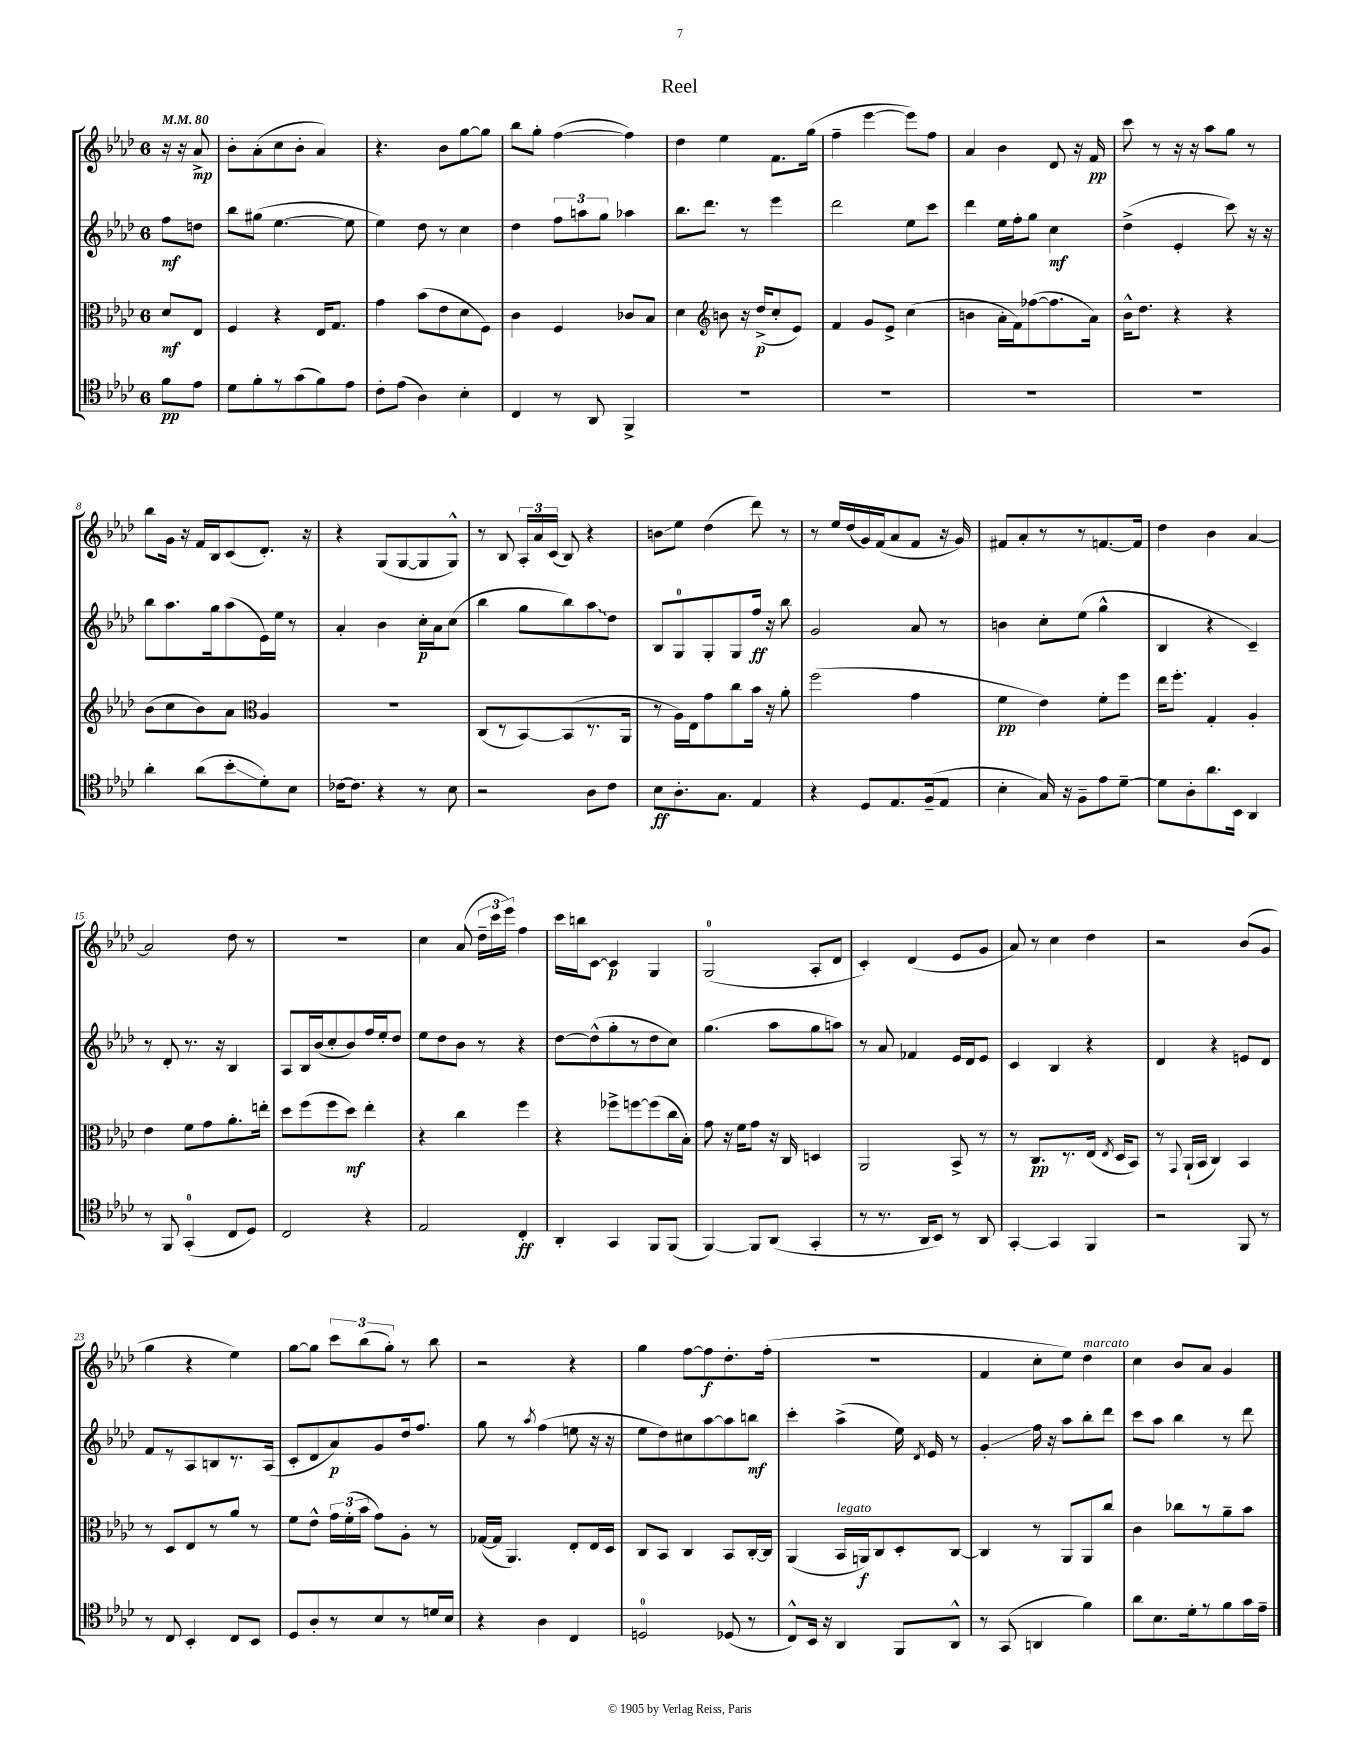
\header { title = "Reel" }
<<
\new StaffGroup <<
\new Staff = "s0" {
    \clef treble \key aes \major \once \override Staff.TimeSignature.style = #'single-digit \time 6/8 \partial 4 \tempo 4 = 80
    \autoBeamOff r16 r16 aes'8->\mp |
    bes'8[-. aes'8-.( c''8 bes'8]-. aes'4) |
    r4. bes'8[ g''8~ g''8] |
    bes''8[ g''8]-. f''4~( f''4) |
    des''4 ees''4 f'8.[ g''16]( |
    f''4-- ees'''4~ ees'''8[) f''8] |
    aes'4 bes'4 des'8 r16 f'16\pp |
    c'''8 r8 r16 r16 aes''8[ g''8] r8 |
    bes''8[ g'16] r16 f'16[ bes16 c'8( des'8.]-.) r16 |
    r4 g8[( g8~ g8 g8]-^) |
    r8 bes8 \tuplet 3/2 { aes16[-. aes'16 c'16]( } bes8) r4 |
    b'8[\glissando ees''8] des''4( des'''8) r8 |
    r8 ees''16[ des''16( g'16) f'16( aes'8 f'8] r16 g'16) |
    fis'8[ aes'8-. r8 r8 f'8.~ f'16] |
    des''4 bes'4 aes'4~ |
    aes'2 des''8 r8 |
    r2. |
    c''4 aes'8( \tuplet 3/2 { des''16[-- c'''16 ees'''16]) } f''4 |
    c'''16[ b''16 c'8]~ c'4\p g4 |
    g2-0( aes8[-. des'8] |
    c'4-.) des'4( ees'8[ g'8] |
    aes'8) r8 c''4 des''4 |
    r2 bes'8[( g'8] |
    g''4 r4 ees''4) |
    g''8[~ g''8] \tuplet 3/2 { c'''8[ bes''8( g''8]-.) } r8 bes''8 |
    r2 r4 |
    g''4 f''8[~ f''8\f des''8.-. f''16]-.( |
    R2. |
    f'4 c''8[-. ees''8]) des''4^\markup { \italic "marcato" } |
    c''4 bes'8[ aes'8] g'4 \bar "|." |
}
\new Staff = "s1" {
    \clef treble \key aes \major \once \override Staff.TimeSignature.style = #'single-digit \time 6/8 \partial 4
    \autoBeamOff f''8[\mf d''8] |
    bes''8[ gis''8]( ees''4.~ ees''8 |
    ees''4) des''8 r8 c''4 |
    des''4 \tuplet 3/2 { f''8[ a''8 g''8] } aes''4 |
    bes''8.[ des'''8.] r8 ees'''4 |
    des'''2 ees''8[ c'''8] |
    des'''4 ees''16[ f''16-. g''8] c''4\mf |
    des''4->( ees'4-. c'''8) r16 r16 |
    bes''8[ aes''8. g''16 aes''8( ees'16) ees''16] r8 |
    aes'4-. bes'4 c''16[-.\p aes'16 c''8]( |
    bes''4 g''8[ bes''8) \once \override Glissando.style = #'zigzag aes''8\glissando des''8] |
    bes8[ g8-0 g8-. g8 f''16]\ff r16 bes''8 |
    g'2 aes'8 r8 |
    b'4 c''8[-. ees''8]( g''4-^ |
    bes4 r4 c'4--) |
    r8 des'8-. r8. r16 bes4 |
    aes8[ bes16 bes'16( c''8-. bes'8) f''16 ees''16-. des''8] |
    ees''8[ des''8 bes'8] r8 r4 |
    des''8[~ des''8-^( g''8-. r8 des''8 c''8]) |
    g''4.( aes''8[ g''8 a''8]) |
    r8 aes'8 fes'4 ees'16[ des'16 ees'8] |
    c'4 bes4 r4 |
    des'4 r4 e'8[ des'8] |
    f'8[ r8 aes8 b8 r8. aes16]( |
    c'8[-. des'8 aes'8\p) g'8 des''16 f''8.] |
    g''8 r8 \acciaccatura { aes''8 } f''4( e''8 r16 r16 |
    ees''8[ des''8) cis''8 aes''8~ aes''8 b''8]\mf |
    c'''4-. aes''4->( ees''16) \acciaccatura { des'8 } ees'16 r8 |
    g'4-.\glissando f''16 r16 aes''8[ bes''8-. des'''8] |
    c'''8[ aes''8] bes''4 r8 des'''8 \bar "|." |
}
\new Staff = "s2" {
    \clef alto \key aes \major \once \override Staff.TimeSignature.style = #'single-digit \time 6/8 \partial 4
    \autoBeamOff des'8[\mf ees8] |
    f4 r4 ees16[ g8.] |
    g'4 bes'8[( ees'8 des'8 f8]) |
    c'4 f4 ces'8[ bes8] |
    des'4 \clef treble b'8 r16 des''16[->\p( c''8-. ees'8]) |
    f'4 g'8[ ees'8]-> c''4( |
    b'4 aes'16[-. f'16) fes''8~( fes''8. aes'16]) |
    bes'16[-^ des''8.] r4 r4 |
    bes'8[( c''8 bes'8) aes'8] \clef alto aes4 |
    R2. |
    c8[( r8 bes,8~) bes,8( r8. aes,16] |
    r8 aes16[) ees16 g'8 c''8 bes'16] r16 aes'8-. |
    f''2( g'4 |
    f'4\pp ees'4) f'8[-. f''8] |
    ees''16[ f''8.]-. g4-. aes4-. |
    ees'4 f'8[ g'8 aes'8.-. e''16]-. |
    des''8[ f''8( f''8 des''8]\mf) ees''4-. |
    r4 c''4 f''4 |
    r4 fes''8[-> f''8~ f''8( c''16 bes16]-.) |
    g'8 r16 f'16[ g'8] r16 c16 d4 |
    aes,2 bes,8-> r8 |
    r8 c8.[\pp r8. ees16]( \acciaccatura { ees8 } des16[ bes,8]) |
    r8 \appoggiatura { g,8 } aes,16[-!( bes,16] c4) bes,4 |
    r8 des8[ ees8 r8 aes'8] r8 |
    f'8[ ees'8]-^ \tuplet 3/2 { g'16[ f'16-.( bes'16] } g'8[) aes8]-. r8 |
    ges16[~( ges16] aes,4.) ees8[-. ees16 des16] |
    c8[ bes,8] c4 bes,8[ c16~-. c16] |
    aes,4( bes,16[^\markup { \italic "legato" } a,16\f) c8 des8-. c8]~ |
    c4 r8 aes,8[ aes,8 c''8] |
    c'4 ces''8[ r8 aes'8-- bes'8] \bar "|." |
}
\new Staff = "s3" {
    \clef tenor \key aes \major \once \override Staff.TimeSignature.style = #'single-digit \time 6/8 \partial 4
    \autoBeamOff f'8[\pp ees'8] |
    des'8[ f'8-. r8 g'8( f'8) ees'8] |
    c'8[-. ees'8]( aes4) bes4-. |
    c4 r8 aes,8 f,4-> |
    R2. |
    R2. |
    R2. |
    R2. |
    aes'4-. aes'8[( bes'8-.\glissando des'8-.) bes8] |
    ces'16[~ ces'8.] r4 r8 bes8 |
    r2 aes8[ c'8] |
    bes8[\ff aes8.-. g8.] ees4 |
    r4 des8[ ees8. f16--( ees8] |
    bes4-. g16) r16 f8[-- ees'8 des'8]~-- |
    des'8[ aes8-. aes'8. bes,16] aes,4 |
    r8 f,8 g,4-0-.( c8[ des8]) |
    c2 r4 |
    ees2 c4-.\ff |
    aes,4-. g,4 f,8[ f,8]( |
    f,4~) f,8[ aes,8]( g,4-. |
    r8 r8. aes,16[ bes,8]) r8 aes,8 |
    g,4~-. g,4 f,4 |
    r2 f,8 r8 |
    r8 c8 bes,4-. c8[ bes,8] |
    des8[ aes8-. r8 bes8 r8 d'16 bes16] |
    r4 aes4 c4 |
    d2-0 des8( r8 |
    c8[-^) bes,16] r16 aes,4 f,8[ aes,8]-^ |
    r8 g,8( a,4 f'4) |
    aes'8[ bes8. des'16-. r8 f'8 g'16 ees'16]-- \bar "|." |
}
>>
>>
